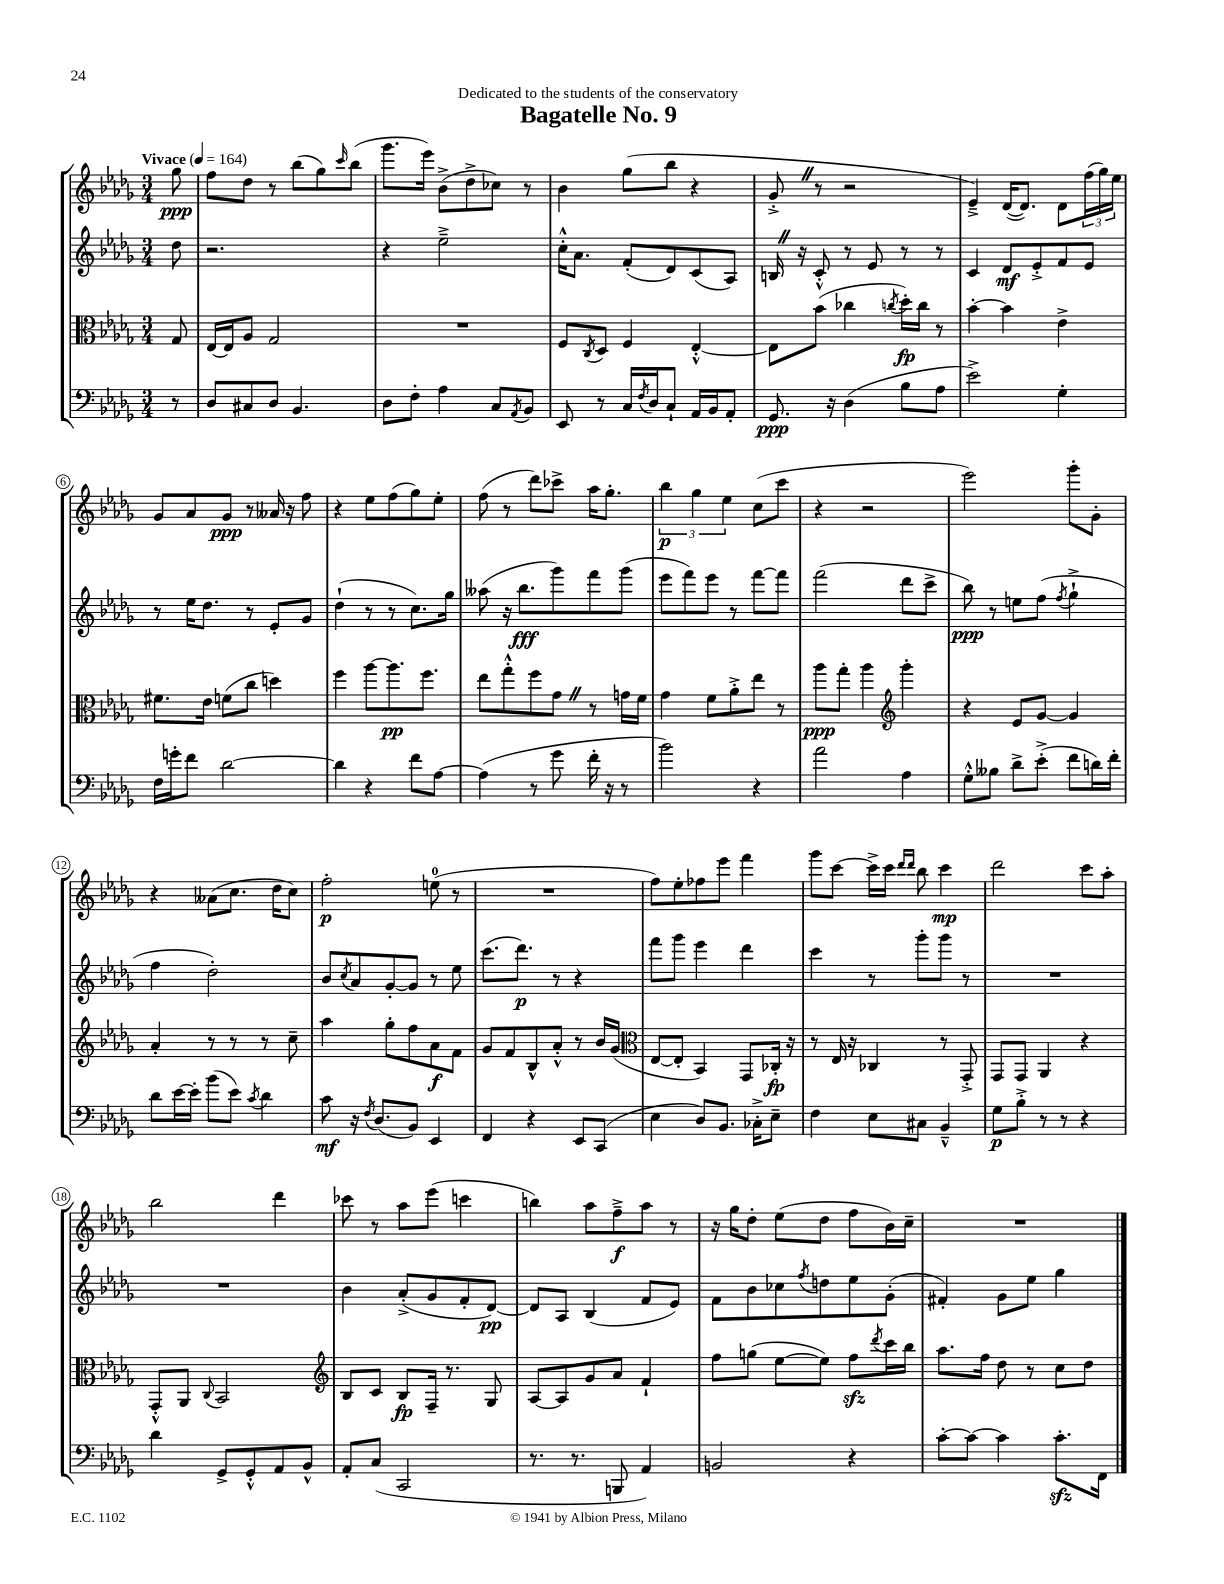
\header { title = "Bagatelle No. 9" dedication = "Dedicated to the students of the conservatory" }
<<
\new StaffGroup <<
\new Staff = "s0" {
    \clef treble \key des \major \numericTimeSignature \time 3/4 \partial 8 \tempo "Vivace" 4 = 164
    ges''8\ppp |
    f''8 des''8 r8 bes''8( ges''8) \grace { c'''16 } bes''8( |
    ges'''8. ees'''16) bes'8->( des''8-> ces''8) r8 |
    bes'4 ges''8( bes''8 r4 |
    ges'8-.-> \once \override BreathingSign.text = \markup { \musicglyph "scripts.caesura.straight" } \breathe r8 r2 |
    ees'4--->) des'16~( des'8.) des'8 \tuplet 3/2 { f''16( ges''16) ees''16 } |
    ges'8 aes'8 ges'8\ppp r8 aeses'16 r16 f''8 |
    r4 ees''8 f''8( ges''8) ees''8-. |
    f''8( r8 des'''8) ces'''8-> aes''16 ges''8.-. |
    \tuplet 3/2 { bes''4\p ges''4 ees''4 } c''8( c'''8 |
    r4 r2 |
    ees'''2) ges'''8-. ges'8-. |
    r4 aeses'8( c''8. des''16 c''8) |
    f''2-.\p e''8-0( r8 |
    R2. |
    f''8) ees''8-. fes''8 ees'''8 f'''4 |
    ges'''8 c'''8~ c'''16-> c'''16 \grace { des'''16 des'''16 } bes''8 c'''4\mp |
    des'''2 c'''8 aes''8-. |
    bes''2 des'''4 |
    ces'''8 r8 aes''8 ees'''8( c'''4 |
    b''4) aes''8 f''8--->\f aes''8 r8 |
    r16 ges''16 des''8-. ees''8( des''8 f''8 bes'16) c''16-- |
    R2. \bar "|." |
}
\new Staff = "s1" {
    \clef treble \key des \major \numericTimeSignature \time 3/4 \partial 8
    des''8 |
    r2. |
    r4 ees''2---> |
    c''16-.-^ aes'8. f'8-.( des'8) c'8( aes8) |
    b16 \once \override BreathingSign.text = \markup { \musicglyph "scripts.caesura.straight" } \breathe r16 c'8-.-^ r8 ees'8 r8 r8 |
    c'4 des'8\mf ees'8-.-> f'8 ees'8 |
    r8 ees''16 des''8. r8 ees'8-. ges'8 |
    des''4-!( r8 r8 c''8.) ges''16 |
    aeses''8( r16 bes''8.\fff ges'''8) f'''8 ges'''8( |
    ees'''8 f'''8) ees'''8 r8 f'''8~ f'''8 |
    f'''2( des'''8 c'''8-> |
    bes''8\ppp) r8 e''8 f''8( \acciaccatura { f''8 } ges''4-!-> |
    f''4 des''2-.) |
    bes'8 \acciaccatura { c''8 } aes'8 ges'8~-. ges'8 r8 ees''8 |
    c'''8.( des'''8.\p) r8 r4 |
    f'''8 ges'''8 ees'''4 des'''4 |
    c'''4 r8 ges'''8-. ges'''8 r8 |
    R2. |
    R2. |
    bes'4 aes'8-.->( ges'8 f'8-. des'8~\pp) |
    des'8 aes8 bes4( f'8 ees'8) |
    f'8 bes'8 ces''8 \acciaccatura { f''8 } d''8 ees''8 ges'8-.( |
    fis'4-.) ges'8 ees''8 ges''4 \bar "|." |
}
\new Staff = "s2" {
    \clef alto \key des \major \numericTimeSignature \time 3/4 \partial 8
    ges8 |
    ees16~ ees16 aes8 ges2 |
    R2. |
    f8 \acciaccatura { c8 } des8 f4 ees4~-.-^ |
    ees8 bes'8( ces''4 \acciaccatura { c''8 } des''16-.\fp) c''16 r8 |
    bes'4~-. bes'4 ees'4-> |
    fis'8. ees'16 f'8( c''8 d''4) |
    f''4 aes''8~ aes''8.\pp f''8. |
    ees''8 ges''8-.-^ f''8 ges'8 \once \override BreathingSign.text = \markup { \musicglyph "scripts.caesura.straight" } \breathe r8 g'16 f'16 |
    ges'4 f'8 aes'8-.-> ees''8 r8 |
    aes''8\ppp ges''8-. aes''4 \clef treble ges'''4-. |
    r4 ees'8 ges'8~ ges'4 |
    aes'4-. r8 r8 r8 c''8-- |
    aes''4 ges''8-. f''8 aes'8\f f'8 |
    ges'8 f'8 bes8-^ aes'8-.-^ r8 bes'16 ges'16( |
    \clef alto ees8~ ees8-. bes,4) ges,8 ces16-.\fp r16 |
    r8 ees16 r16 ces4 r8 ges,8-.-> |
    ges,8 ges,8 aes,4 r4 |
    ges,8-.-^ aes,8 \appoggiatura { c8 } bes,2 |
    \clef treble bes8 c'8 bes8\fp f16-- r8. ges8 |
    aes8~ aes8 ges'8 aes'8 f'4-! |
    f''8 g''8( ees''8~ ees''8) f''8\sfz \acciaccatura { des'''8 } c'''16 bes''16 |
    aes''8. f''16 des''8 r8 c''8 des''8 \bar "|." |
}
\new Staff = "s3" {
    \clef bass \key des \major \numericTimeSignature \time 3/4 \partial 8
    r8 |
    des8 cis8 des8 bes,4. |
    des8 f8-. aes4 c8 \acciaccatura { aes,8 } bes,8 |
    ees,8 r8 c16 \acciaccatura { f8 } des16 c8-! aes,16 bes,16 aes,8-. |
    ges,8.\ppp r16 des4( bes8 aes8 |
    ees'2->) ges4-. |
    f16 g'16-. f'8 des'2~ |
    des'4 r4 f'8 aes8~ |
    aes4( r8 ges'8 f'16-. r16 r8 |
    bes'2) r4 |
    aes'2 aes4 |
    ges8-.-^ beses8 des'8-> ees'8-.->( f'8 d'16) f'16-. |
    des'8 ees'16~ ees'16-. bes'8( ees'8) \acciaccatura { c'8 } des'4 |
    c'8\mf r16 \acciaccatura { f8 } des8.( bes,8) ees,4 |
    f,4 r4 ees,8 c,8( |
    ees4 des8) bes,8. ces16-.-> ees8-- |
    f4 ees8 cis8 bes,4---^ |
    ges8\p bes8-.-> r8 r8 r4 |
    des'4 ges,8-> ges,8-.-^ aes,8 bes,8-^ |
    aes,8-. c8( c,2 |
    r8. r8. b,,8 aes,4) |
    b,2 r4 |
    c'8~-. c'8~ c'4 c'8.-.\sfz f,16 \bar "|." |
}
>>
>>
\layout { \context { \Score \override BarNumber.stencil = #(make-stencil-circler 0.1 0.3 ly:text-interface::print) } }
